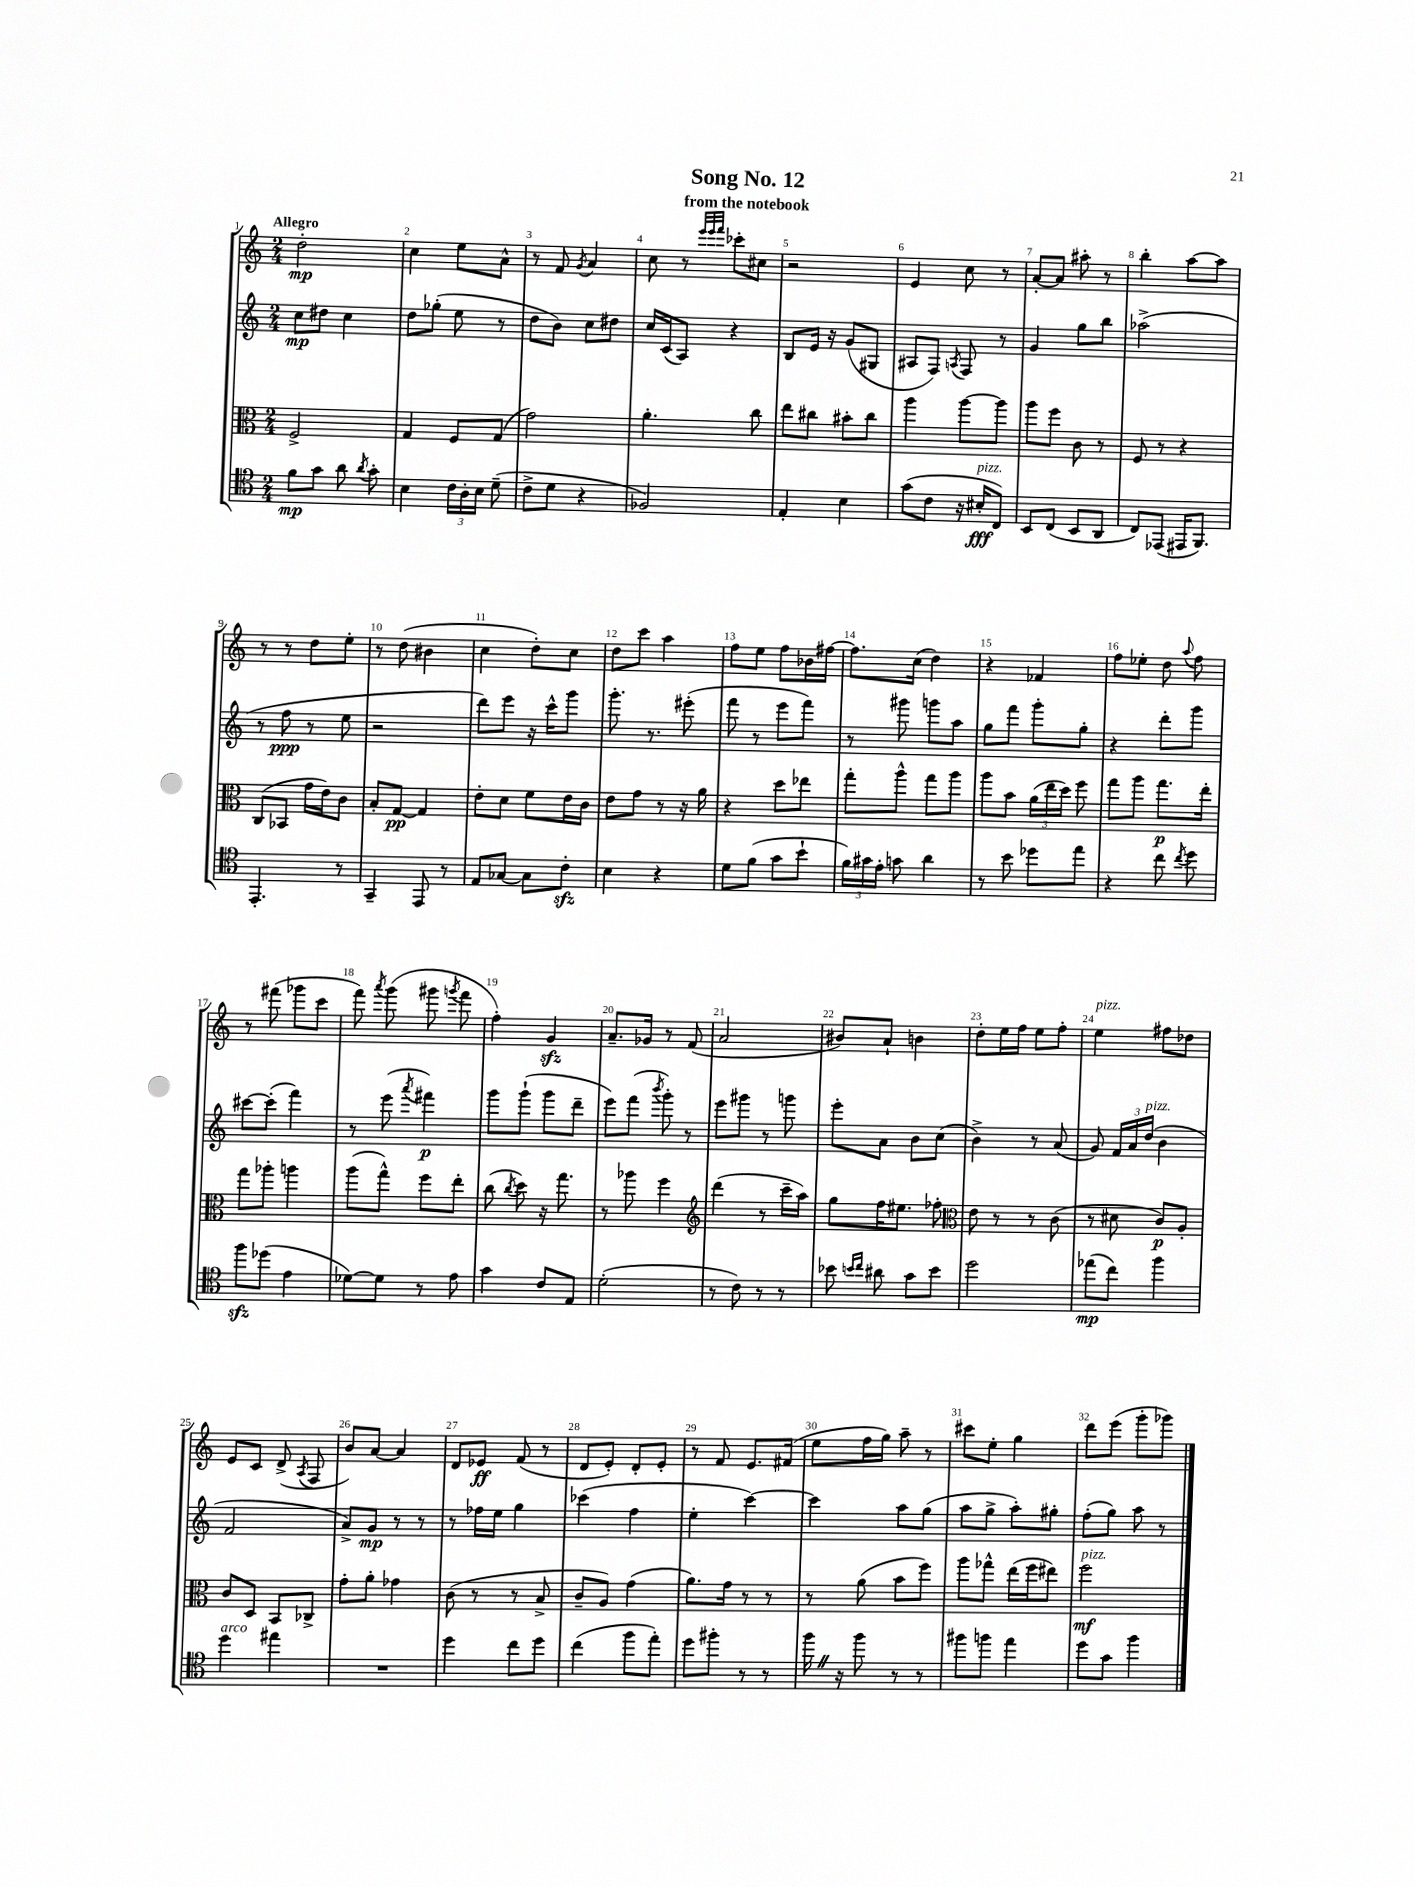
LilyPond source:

\header { title = "Song No. 12" subtitle = "from the notebook" }
<<
\new StaffGroup <<
\new Staff = "s0" {
    \clef treble \key c \major \numericTimeSignature \time 2/4 \tempo "Allegro"
    \autoBeamOff d''2-.\mp |
    c''4 e''8[ a'8]-^ |
    r8 f'8 \acciaccatura { g'8 } a'4 |
    c''8 r8 \grace { e'''32[ e'''32 f'''32] } ces'''8[-. cis''8] |
    r2 |
    e'4 c''8 r8 |
    a'8[~-. a'8] ais''8-. r8 |
    b''4-. a''8[~ a''8] |
    r8 r8 d''8[ e''8]-. |
    r8 d''8( bis'4 |
    c''4 d''8[-.) c''8] |
    d''8[ c'''8] a''4 |
    f''8[ e''8] f''8[ bes'16 fis''16]~ |
    fis''8.[ c''16]( d''4) |
    r4 fes'4 |
    f''8[ ees''8]-. d''8 \appoggiatura { a''8 } f''8 |
    r8 fis'''8( ges'''8[ c'''8] |
    f'''8) \acciaccatura { a'''8 } g'''8( gis'''8 \acciaccatura { g'''8 } f'''8 |
    f''4-.) g'4\sfz |
    a'8.[-- ges'16] r8 f'8( |
    a'2 |
    bis'8[) a'8]-! b'4 |
    d''8[-. e''16 f''16] e''8[ f''8]-. |
    e''4^\markup { \italic "pizz." } fis''8[ des''8] |
    e'8[ c'8] d'8->( \acciaccatura { a8 } f8 |
    b'8[) a'8]~ a'4 |
    d'8[ ees'8]\ff f'8( r8 |
    d'8[ e'8]-.) d'8[-. e'8]-. |
    r8 f'8 e'8.[ fis'16]( |
    e''8[ f''16 g''16]) a''8-- r8 |
    cis'''8[ e''8]-. g''4 |
    d'''8[ e'''8]( g'''8[-. ges'''8]) \bar "|." |
}
\new Staff = "s1" {
    \clef treble \key c \major \numericTimeSignature \time 2/4
    \autoBeamOff c''8[\mp dis''8] c''4 |
    d''8[ ges''8]-.( e''8 r8 |
    d''8[ b'8]) c''8[ dis''8] |
    c''16[ c'16( a8]) r4 |
    b8[ e'16] r16 g'8[( gis8] |
    ais8[ f8]) \acciaccatura { a8 } f8 r8 |
    g'4 g''8[ b''8] |
    aes''2->( |
    r8 f''8\ppp r8 e''8 |
    r2 |
    d'''8[) e'''8] r16 c'''16[-^ g'''8] |
    g'''8.-. r8. eis'''8-.( |
    f'''8 r8 e'''8[ f'''8]) |
    r8 gis'''8 g'''8[ a''8] |
    g''8[ f'''8] g'''8[-. g''8]-. |
    r4 d'''8[-. g'''8] |
    cis'''8[~ cis'''8]-.( f'''4) |
    r8 e'''8( \acciaccatura { a'''8 } fis'''4\p) |
    g'''8[ g'''8]-!( g'''8[ d'''8]-- |
    e'''8[) f'''8]( \acciaccatura { b'''8 } g'''8-.) r8 |
    e'''8[ gis'''8] r8 g'''8 |
    e'''8[-. a'8] b'8[ c''8]( |
    b'4->) r8 a'8( |
    g'8) \tuplet 3/2 { f'16[ a'16 d''16]^\markup { \italic "pizz." }( } b'4 |
    f'2 |
    a'8[->) g'8]\mp r8 r8 |
    r8 fes''16[ e''16] g''4 |
    ces'''4( f''4 |
    e''4-. c'''4~) |
    c'''4 a''8[ g''8]( |
    a''8[ g''8]-> a''8[-.) gis''8]-. |
    f''8[-.( g''8]) a''8 r8 \bar "|." |
}
\new Staff = "s2" {
    \clef alto \key c \major \numericTimeSignature \time 2/4
    \autoBeamOff f2-> |
    g4 f8[ g8]( |
    g'2) |
    a'4.-. c''8 |
    e''8[ cis''8] bis'8[-. cis''8] |
    a''4 a''8[~ a''8] |
    a''8[ f''8] c'8 r8 |
    f8 r8 r4 |
    c8[( bes,8] g'16[ e'16) c'8] |
    b8[-. g8]~\pp g4 |
    e'8[-. d'8] f'8[ e'16 c'16] |
    e'8[ g'8] r8 r16 a'16 |
    r4 d''8[ ees''8] |
    g''8[-. a''8]-^ g''8[ a''8] |
    a''8[ b'8] \tuplet 3/2 { a'16[( e''16 d''16]) } f''8 |
    g''8[ a''8] g''8.[\p e''16]-. |
    g''8[ aes''8]-. a''4 |
    a''8[( g''8]-^) f''8[ e''8]-. |
    c''8( \acciaccatura { c''8 } d''8) r16 g''8. |
    r8 aes''8 f''4 |
    \clef treble d'''4( r8 c'''16[-- a''16]) |
    g''8[ f''16 eis''8.] fes''8-. |
    \clef alto e'8 r8 r8 c'8( |
    r8 dis'8 c'8[\p) a8]-. |
    c'8[ d8] b,8[ ces8]-> |
    g'8[-. a'8]-. ges'4 |
    c'8( r8 r8 b8-> |
    c'8[-- a8]) g'4( |
    a'8.[) g'16] r8 r8 |
    r8 a'8( b'8[ f''8]) |
    a''8[ ges''8]-^ e''16[( f''16 eis''8]) |
    f''2\mf^\markup { \italic "pizz." } \bar "|." |
}
\new Staff = "s3" {
    \clef tenor \key c \major \numericTimeSignature \time 2/4
    \autoBeamOff f'8[\mp g'8] a'8 \acciaccatura { a'8 } g'8-. |
    b4 \tuplet 3/2 { c'16[ a16-. b16] } d'8--( |
    c'8[-> d'8] r4 |
    fes2) |
    e4-. b4 |
    g'8[( c'8] r16 bis16[-.\fff^\markup { \italic "pizz." } c8]) |
    b,8[ c8]( b,8[ a,8] |
    c8[) ees,8]( eis,16[ f,8.]) |
    e,4.-. r8 |
    g,4-- e,8 r8 |
    e8[ ges8]~ ges8[ c'8]-.\sfz |
    b4 r4 |
    d'8[ f'8]( g'8[ b'8]-! |
    \tuplet 3/2 { f'16[) gis'16 e'16]-. } g'8 a'4 |
    r8 b'8 des''8[ e''8] |
    r4 c''8 \acciaccatura { c''8 } d''8 |
    f''8[\sfz des''8]( e'4 |
    des'8[~) des'8] r8 e'8 |
    g'4 c'8[ e8] |
    d'2-.( |
    r8 c'8) r8 r8 |
    bes'8 \grace { b'16[ c''16] } ais'8 g'8[ b'8] |
    d''2 |
    ees''8[\mp( c''8]) f''4 |
    d''4^\markup { \italic "arco" } eis''4 |
    R2 |
    d''4 c''8[ d''8] |
    c''4( f''8[ e''8]-.) |
    d''8[ fis''8]-. r8 r8 |
    f''16 \once \override BreathingSign.text = \markup { \musicglyph "scripts.caesura.straight" } \breathe r16 f''8 r8 r8 |
    fis''8[ f''8] e''4 |
    d''8[ g'8] f''4 \bar "|." |
}
>>
>>
\layout { \context { \Score \override BarNumber.break-visibility = ##(#f #t #t) barNumberVisibility = #all-bar-numbers-visible } }
